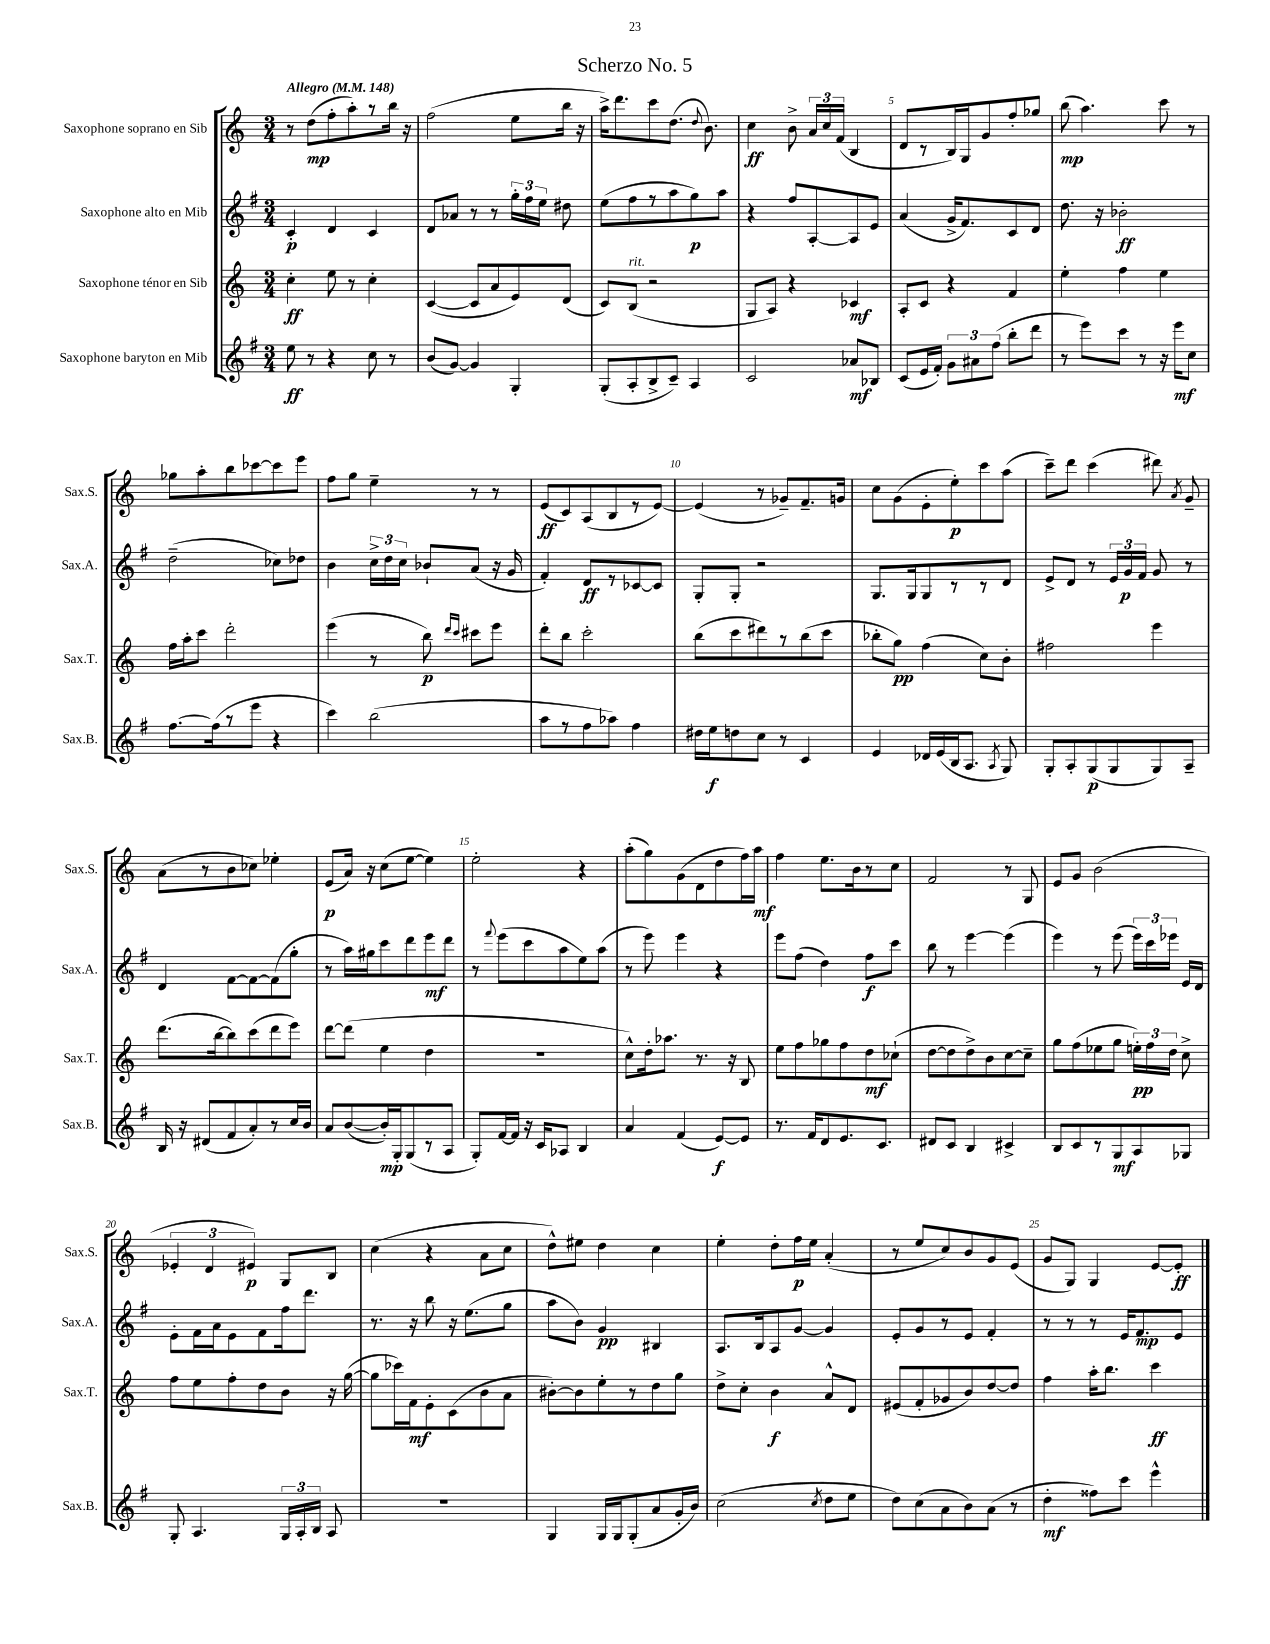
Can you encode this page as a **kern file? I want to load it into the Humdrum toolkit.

**kern	**kern	**kern	**kern
*staff4	*staff3	*staff2	*staff1
*clefG2	*clefG2	*clefG2	*clefG2
*k[f#]	*k[]	*k[f#]	*k[]
*M3/4	*M3/4	*M3/4	*M3/4
*MM148	*MM148	*MM148	*MM148
8ee\	4cc'\	4c'/	8r
8r	.	.	(8dd\L
4r	8ee\	4d/	8ff'\
.	8r	.	8aa'\)
8cc\	4cc'\	4c/	8r
8r	.	.	16bb\Jk
.	.	.	16r
=	=	=	=
(8b/L	([4c/	8d/L	(2ff\
[8g/J)	.	8a-/J	.
4g/]	8c/]L	8r	.
.	8a/	8r	.
4G'/	8e/)	24gg'\LL	8ee\L
.	.	24ff#\	.
.	.	24ee\JJ	.
.	(8d/J	8dd#\	16bb\Jk
.	.	.	16r
=	=	=	=
(8G'/L	8c/L)	(8ee\L	16aa^\LK)
.	.	.	8.ddd\
8A'/	(8B/J	8ff#\	.
8B^/	2r	8r	8ccc\
8c~/J)	.	8aa\	(8.dd\J
4A/	.	8gg\)	.
.	.	.	8qqdd/
.	.	.	8.b\)
.	.	8aa\J	.
=	=	=	=
2c/	8G/L	4r	4cc\
.	8A/J)	.	.
.	4r	8ff#/L	8b^\
.	.	[8A'/	24a/LL
.	.	.	24cc/
.	.	.	(24f/JJ
8a-/L	4c-/	8A/]	4B/
8B-/J	.	8e/J	.
=	=	=	=
(8c/L	8A'/L	(4a/	8d/L
16e/L	8c/J	.	8r
16f#'/JJ)	.	.	.
12g\L	4r	16g^/LK	16B/L)
.	.	8.f#/)	16G/J
12a#\	.	.	.
.	.	.	8g/
(12ff#\J	.	.	.
8bb'\L	4f/	8c/	8ff'/
8ddd\J	.	8d/J	8gg-/J
=	=	=	=
8r	4ee'\	8.dd\	(8bb\
8eee\L)	.	.	4.aa\)
.	.	16r	.
8ccc\J	4ff\	2b-'\	.
8r	.	.	.
16r	4ee\	.	8ccc\
16eee\LK	.	.	.
8cc\J	.	.	8r
=	=	=	=
[8.ff#\L	16ff\LL	(2dd~\	8gg-\L
.	16aa'\J	.	.
.	8ccc\J	.	8aa'\
(16ff#\]k	.	.	.
8r	2ddd'\	.	8bb\
8eee\J	.	.	[8ccc-\
4r	.	8cc-\L)	8ccc-\]
.	.	8dd-\J	8eee\J
=	=	=	=
4ccc\)	(4eee\	4b\	8ff\L
.	.	.	8gg\J
(2bb\	8r	24cc^\LL	4ee~\
.	.	24dd\	.
.	.	24cc\JJ	.
.	8bb\)	8b-`/L	.
.	16qqddd/LL	.	.
.	16qqccc/JJ	.	.
.	8ccc#\L	(8a/J	8r
.	8eee\J	16r	8r
.	.	16g/	.
=	=	=	=
8aa\L	8ddd'\L	4f#'/)	(8e/L
8r	8bb\J	.	8c/)
8ff#\	2ccc'\	8d/L	(8A/
8aa-\J)	.	8r	8B/
4ff#\	.	[8c-/	8r
.	.	8c-/]J	[8e/J)
=	=	=	=
16dd#\LL	(8bb\L	8G'/L	(4e/]
16ee\J	.	.	.
8dd\	8ccc\	8G'/J	.
8cc\J	8ddd#\)	2r	8r
8r	8r	.	8g-~/L)
4c/	(8bb\	.	8.f~/
.	8ccc\J	.	.
.	.	.	16g/Jk
=	=	=	=
4e/	8bb-'\L	8.G/L	8cc\L
.	8gg\J)	.	(8g\
.	.	16G/k	.
16d-/LL	(4ff\	8G/	8e'\
(16e/	.	.	.
16B/J	.	8r	8ee'\)
8.A/J	.	.	.
.	8cc\L)	8r	8ccc\
8qA/	.	.	.
8G/)	8b'\J	8d/J	(8aa\J
=	=	=	=
8G'/L	2ff#\	8e^/L	8ccc~\L)
8A'/	.	8d/J	8ddd\J
(8G/	.	8r	(4ccc\
8G/	.	24e/LL	.
.	.	24g/	.
.	.	24f#/JJ	.
8G/)	4eee\	8g/	8ddd#\)
.	.	.	8qa/
8A~/J	.	8r	8g~/
=	=	=	=
16B/	(8.ddd\L	4d/	(8a\L
16r	.	.	.
(8d#/L	.	.	8r
.	[16bb\k	.	.
8f#/	8bb\])	[8f#\L	8b\
8a'/)	(8ccc\	8f#\_	8cc-\J)
8r	8ddd\	(8f#\]	4ee-'\
16cc/L	8eee\J)	8gg'\J	.
16b/JJ	.	.	.
=	=	=	=
8a/L	[8ddd\L	8r	(8e/L
([8b/	(8ddd\]J	16aa\LL)	16a/Jk)
.	.	16gg#\J	16r
16b'/]L)	4ee\	8ccc\	(8cc\L
16G'/J	.	.	.
(8G/	.	8ddd\	[8ee\J
8r	4dd\	8eee\	4ee\])
8A/J	.	8ddd\J	.
=	=	=	=
8G'/L)	2.r	8r	2ee'\
.	.	8qqfff#/	.
[16f#/L	.	(8eee\L	.
16f#/]JJ	.	.	.
16r	.	8ccc\	.
16c/LK	.	.	.
8A-/J	.	8aa\	.
4B/	.	8ee\)	4r
.	.	(8aa\J	.
=	=	=	=
4a/	8cc^^\L)	8r	(8aa'\L
.	16dd'\k	8eee\)	8gg\)
.	8.aa-\J	.	.
(4f#/	.	4eee\	(8g\
.	8.r	.	8d\
[8e/L)	.	4r	8dd\
.	16r	.	.
8e/]J	8B/	.	16ff\L)
.	.	.	16aa\JJ
=	=	=	=
8.r	8ee\L	8eee\L	4ff\
.	8ff\	(8ff#\J	.
16f#/LK	.	.	.
8d/	8gg-\	4dd\)	8.ee\L
8.e/	8ff\	.	.
.	.	.	16b\k
.	8dd\	8ff#\L	8r
8.c/J	.	.	.
.	(8cc-`\J	8ccc\J	8cc\J
=	=	=	=
8d#/L	[8dd\L	8bb\	2f/
8c/J	8dd\]	8r	.
4B/	8dd^\)	[4eee\	.
.	8b\	.	.
4c#^/	[8cc\	(4eee\]	8r
.	8cc~\]J	.	8G/
=	=	=	=
8B/L	8gg\L	4eee\)	8e/L
8c/	(8ff\	.	8g/J
8r	8ee-\	8r	(2b\
8G/	8gg\J	(8eee\	.
8A/	24ee'\LL)	24eee\LL)	.
.	24ff\	24ccc\	.
.	24dd\JJ	24eee-\JJ	.
8G-/J	8cc^\	16e/LL	.
.	.	16d/JJ	.
=	=	=	=
8G'/	8ff\L	8e'\L	6e-'/
4.A/	8ee\	16f#\L	.
.	.	.	6d/
.	.	16a\J	.
.	8ff'\	8e\	.
.	.	.	6e#/)
.	8dd\	8f#\	.
24G/LL	8b\J	16ff#\k	8G/L
24A'/	.	.	.
.	.	8.ddd\J	.
24B/JJ	.	.	.
8A/	16r	.	8B/J
.	([16gg\	.	.
=	=	=	=
2.r	8gg\]L	8.r	(4cc\
.	16ccc-\L)	.	.
.	16f\J	16r	.
.	8e'\	8bb\	4r
.	(8c\	16r	.
.	.	(8.ee\L	.
.	8b\	.	8a\L
.	8a\J	8gg\J	8cc\J
=	=	=	=
4G/	[8b#'\L)	8aa\L	8dd^^\L)
.	8b#\]	8b\J)	8ee#\J
16G/LL	8ee'\	4g/	4dd\
16G/J	.	.	.
(8G'/	8r	.	.
8a/	8dd\	4B#/	4cc\
16g'/L	8gg\J	.	.
16b/JJ)	.	.	.
=	=	=	=
(2cc\	8dd^\L	8.A/L	4ee'\
.	8cc'\J	.	.
.	.	16B/k	.
.	4b\	8A/	8dd'\L
.	.	[8g/J	16ff\L
.	.	.	16ee\JJ
8qcc/	.	.	.
8dd\L	8a^^/L	4g/]	(4a'/
8ee\J	8d/J	.	.
=	=	=	=
8dd\L)	(8e#/L	8e'/L	8r
(8cc\	8f'/	8g/	8ee/L
8a\	8g-/	8r	8cc/)
8b\)	8b/)	8e/J	8b/
(8a\J	[8dd/	4f#'/	8g/
8r	8dd/]J	.	(8e/J
=	=	=	=
4dd'\	4ff\	8r	8g/L
.	.	8r	8G/J)
8ff##\L)	16aa'\LK	8r	4G/
.	8.bb\J	.	.
8ccc\J	.	16e/LK	.
.	.	8.f#/	.
4eee^^\	4ccc\	.	[8e/L
.	.	8e/J	8e'/]J
==	==	==	==
*-	*-	*-	*-
